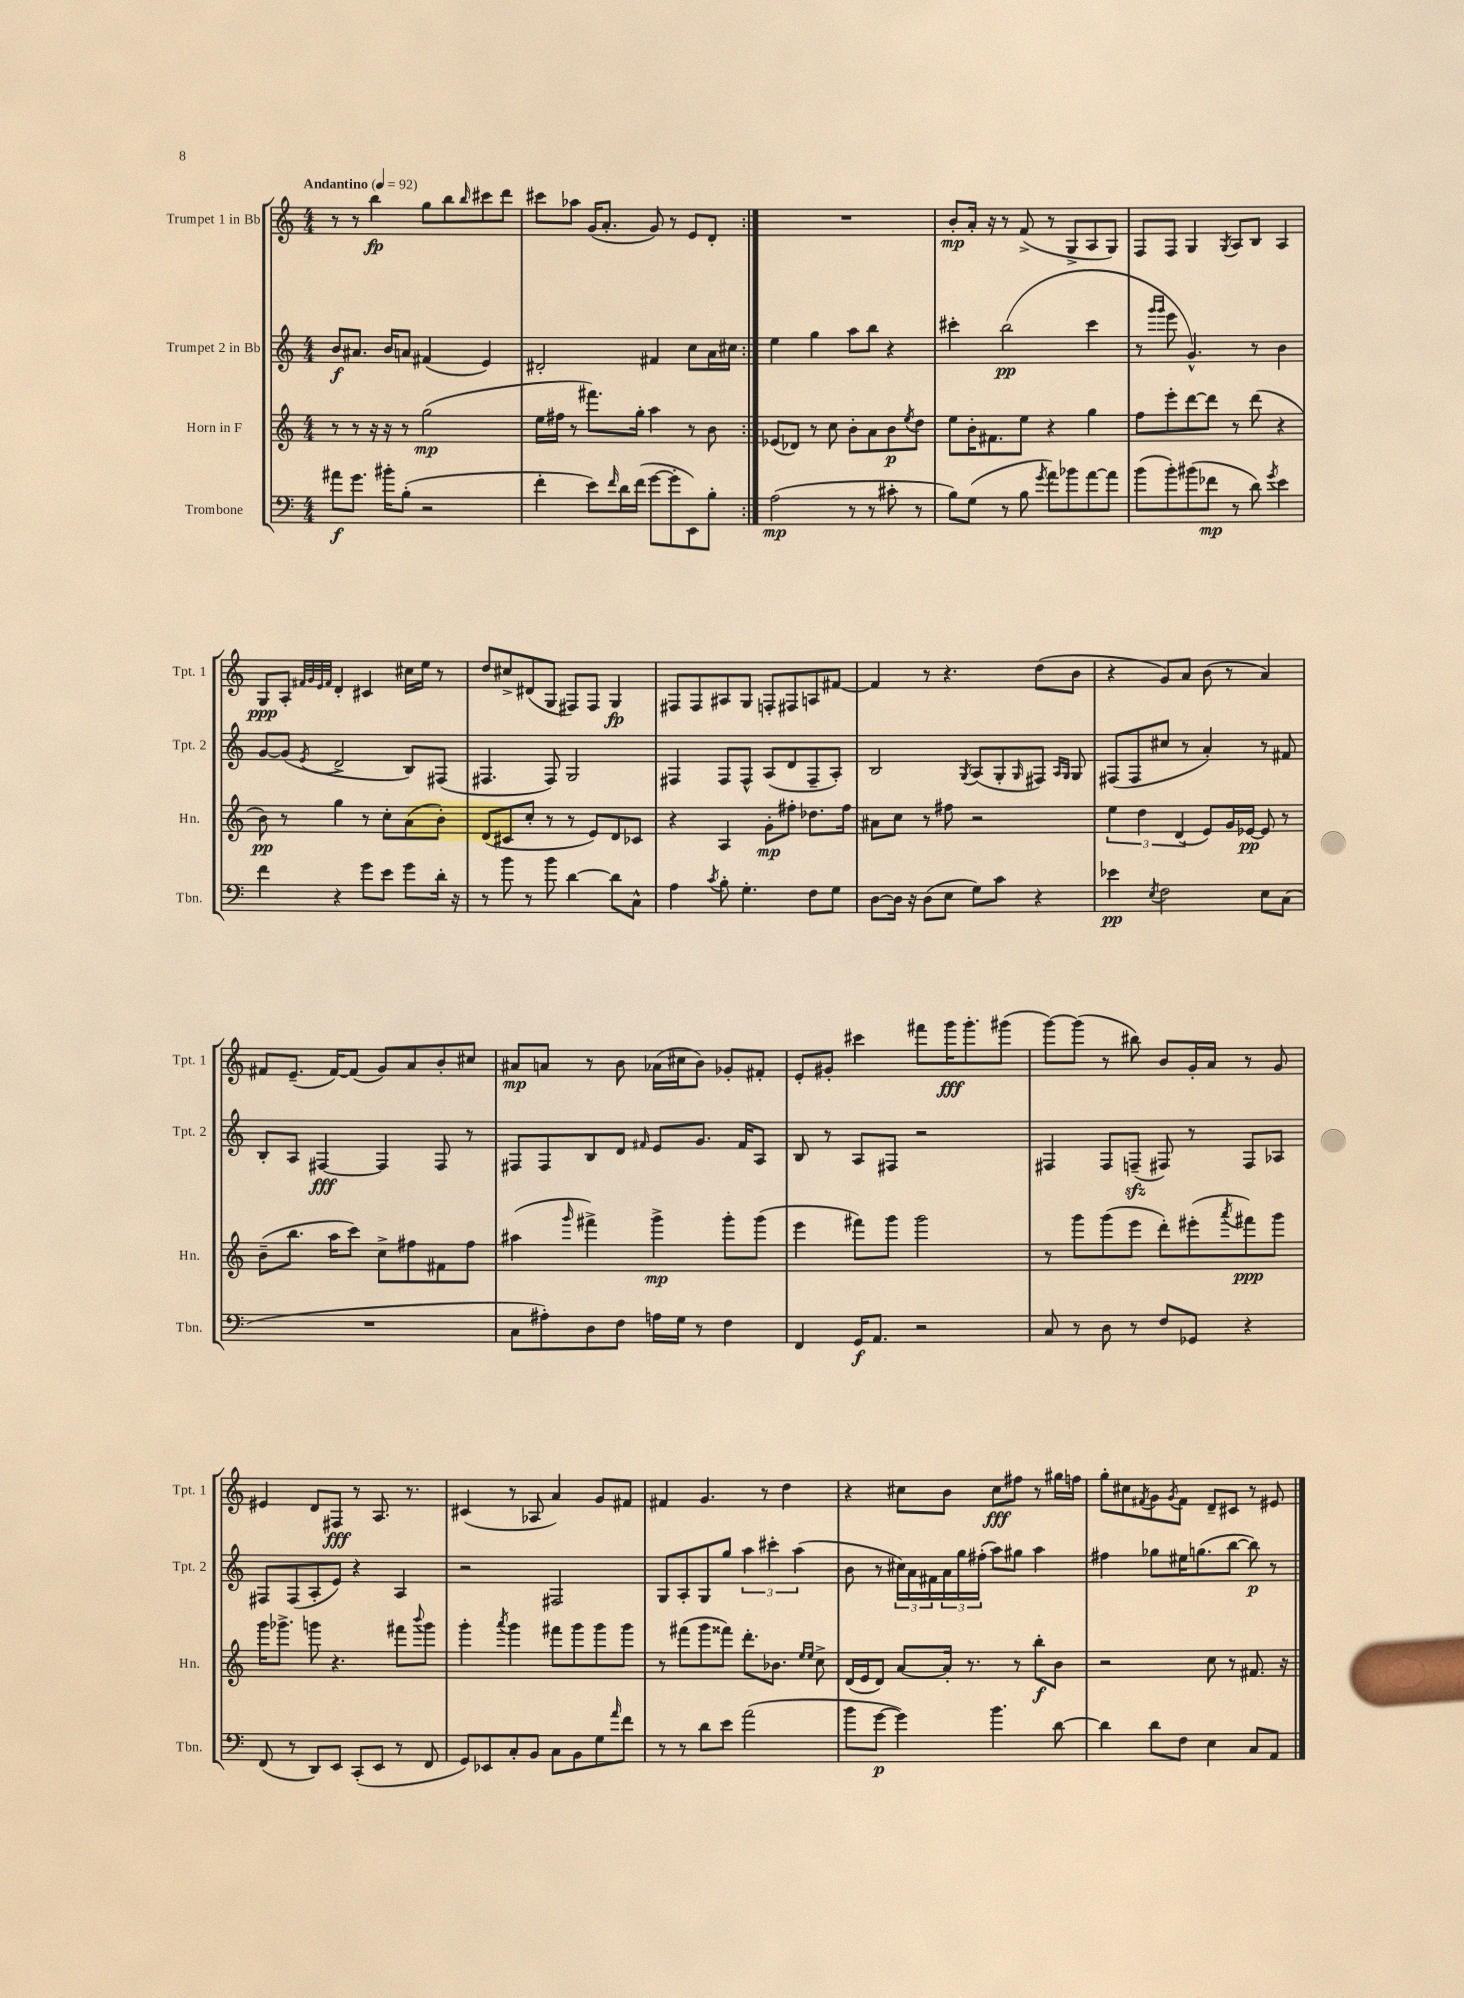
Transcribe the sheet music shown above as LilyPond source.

<<
\new StaffGroup <<
\new Staff = "s0" \with { instrumentName = "Trumpet 1 in Bb" shortInstrumentName = "Tpt. 1" } {
    \clef treble \key c \major \numericTimeSignature \time 4/4 \tempo "Andantino" 4 = 92
    \repeat volta 2 { r8 r8 b''4\fp g''8 b''8 \grace { b''16 } cis'''8 d'''8 |
    cis'''8 aes''8 g'16( a'8.-. g'8) r8 e'8 d'8-. | }
    R1 |
    b'8-.\mp a'16-. r16 r8 f'8->( r8 g8-> a8 g8) |
    f8 f8 g4 \acciaccatura { g8 } a8 b8 a4 |
    g8\ppp a8-. \grace { fis'32 g'32 e'32 fis'32 } d'4-. cis'4 cis''16 e''16 r8 |
    d''8 cis''8-> dis'8( g8 fis8) fis8 g4\fp |
    fis8 fis8 ais8 g8 f8-. fis8 a8 fis'8~ |
    fis'4 r8 r4. d''8( b'8 |
    r4 g'8) a'8 b'8( r8 a'4) |
    fis'8 e'8.--( fis'16~) fis'8( g'8) a'8 b'8-. cis''8 |
    ais'8\mp a'8 r8 b'8 aes'16( cis''16 b'8) ges'8-. fis'8-. |
    e'8-. gis'8-. cis'''4 fis'''8 g'''16\fff g'''8.-. gis'''8( |
    g'''8~) g'''8( r8 bis''8) b'8 g'16-. a'16 r8 g'8 |
    eis'4 d'8 fis8\fff r8 a8. r8. |
    cis'4( r8 aes8 a'4) g'8 fis'8 |
    fis'4 g'4. r8 d''4 |
    r4 cis''8 b'8 cis''8\fff fis''8 r8 gis''16 f''16 |
    g''8-. cis''8 \acciaccatura { fis'8 } g'8 \acciaccatura { g'8 } fis'8 d'8-- cis'8 r8 eis'8 \bar "|." |
}
\new Staff = "s1" \with { instrumentName = "Trumpet 2 in Bb" shortInstrumentName = "Tpt. 2" } {
    \clef treble \key c \major \numericTimeSignature \time 4/4
    \repeat volta 2 { b'8\f ais'8. b'16 a'8 fis'4( e'4) |
    dis'2-. fis'4 c''8 a'16 cis''16 | }
    e''4 g''4 a''8 b''8 r4 |
    cis'''4-. b''2\pp( cis'''4 |
    r8 \grace { g'''16 g'''16 } e'''8 g'4.-^) r8 b'4 |
    g'8~ g'8( \acciaccatura { e'8 } d'2-> b8) fis8( |
    fis4. fis8) g2 |
    fis4 fis8 fis8-^ a8( d'8 fis8-- a8-.) |
    b2 \acciaccatura { g8 } a8( g8-. \grace { g16 } fis8) \grace { a16 g16 } g8 |
    fis8( fis8 cis''8 r8 a'4-.) r8 fis'8 |
    b8-. a8 fis4~\fff fis4 fis8 r8 |
    fis8 fis8 b8 d'8 \grace { fis'16 } e'8 g'8. fis'16 a8 |
    b8 r8 a8 fis8 r2 |
    fis4 fis8 f8--\sfz( fis8) r8 fis8 aes8 |
    fis8 fis8( a8-. e'8) r4 a4 |
    r2 fis2 |
    g8 a8-. g8 g''8 \tuplet 3/2 { a''4 cis'''4-. a''4( } |
    b'8 r8 \tuplet 3/2 { cis''16) a'16 fis'16 } \tuplet 3/2 { a'16 g''16 fis''16-.( } a''8) gis''8 a''4 |
    fis''4 ges''8 eis''16 g''8.( b''8~ b''8\p) r8 \bar "|." |
}
\new Staff = "s2" \with { instrumentName = "Horn in F" shortInstrumentName = "Hn." } {
    \clef treble \key c \major \numericTimeSignature \time 4/4
    \repeat volta 2 { r8 r8 r16 r16 r8 g''2\mp( |
    e''16 fis''16 r8 fis'''8.) g''16-. a''4 r8 b'8 | }
    ees'8( des'8) r8 c''8 b'8-. a'8 b'8\p \acciaccatura { e''8 } d''8 |
    e''8 b'16-. fis'8. e''8 r4 g''4 |
    f''8 e'''8-. d'''8~ d'''8 r8 d'''8( r4 |
    b'8\pp) r8 g''4 r8 c''8-. a'8( b'8-.) |
    d'8( cis'8 c''8-. r8 r8 e'8) d'8 ces'8 |
    r4 a4 g'8-.\mp fis''8-. des''8. fis''16 |
    ais'8 c''8 r8 fis''8 r2 |
    \tuplet 3/2 { e''4 d''4 d'4( } e'8) g'16 ees'16~\pp ees'8 r8 |
    b'8--( b''8. a''16 c'''8) c''8-> fis''8 fis'8 fis''8 |
    ais''4( \grace { g'''16 } fis'''4->) g'''4->\mp g'''8-. g'''8( |
    e'''4 fis'''8) g'''8 g'''2 |
    r8 g'''8 g'''8( e'''8 d'''8-.) eis'''8-.( \acciaccatura { a'''8 } fis'''8\ppp) g'''8 |
    g'''16 ges'''8.-> g'''8 r4. fis'''8 \appoggiatura { b'''8 } g'''8 |
    g'''4-. \acciaccatura { a'''8 } g'''4 fis'''8 g'''8 g'''8 g'''8 |
    r8 fis'''8( g'''8 fisis'''8) d'''8.-. bes'8. \grace { e''16 e''16 } c''8-> |
    d'16( e'16 d'8) a'8~ a'16-. r8. r8 b''8-.\f b'8 |
    r2 c''8 r8 fis'8. r16 \bar "|." |
}
\new Staff = "s3" \with { instrumentName = "Trombone" shortInstrumentName = "Tbn." } {
    \clef bass \key c \major \numericTimeSignature \time 4/4
    \repeat volta 2 { ais'8\f g'8. bis'16-. b8-.( r2 |
    f'4-. e'8) \grace { f'16 } d'16 f'16( g'8~ g'8-. e,8) b8-. | }
    a2\mp( r8 r8 cis'8-. r8 |
    b8) g8( r8 b8 \acciaccatura { g'8 } a'8) bes'8 a'8~ a'8 |
    b'8( b'8-.) bis'8( fes'8\mp r8 d'8) \acciaccatura { g'8 } e'4 |
    f'4 r4 g'8 e'8 g'8 d'16-. r16 |
    r8 b'8 r8 b'8 d'4~ d'8 c8-^ |
    a4 \acciaccatura { c'8 } b8-. g4.-. f8 g8 |
    d8~ d16 r16 d8( e8 g8) c'8 r4 |
    ees'4\pp \acciaccatura { e8 } f2 e8 c8( |
    R1 |
    c8 ais8-.) d8 f8 a16 g16 r8 f4 |
    f,4 g,16\f a,8. r2 |
    c8 r8 d8 r8 f8 ges,8 r4 |
    f,8( r8 d,8) e,8 c,8-.( e,8 r8 f,8 |
    g,8) ees,8 c8-. b,8 c8 b,8 g8 \grace { a'16 } f'8 |
    r8 r8 d'8 e'8 a'2( |
    b'8 g'8~\p g'4) b'4. d'8~ |
    d'4 d'8 f8 e4 c8 a,8 \bar "|." |
}
>>
>>
\layout { \context { \Score \remove "Bar_number_engraver" } }
